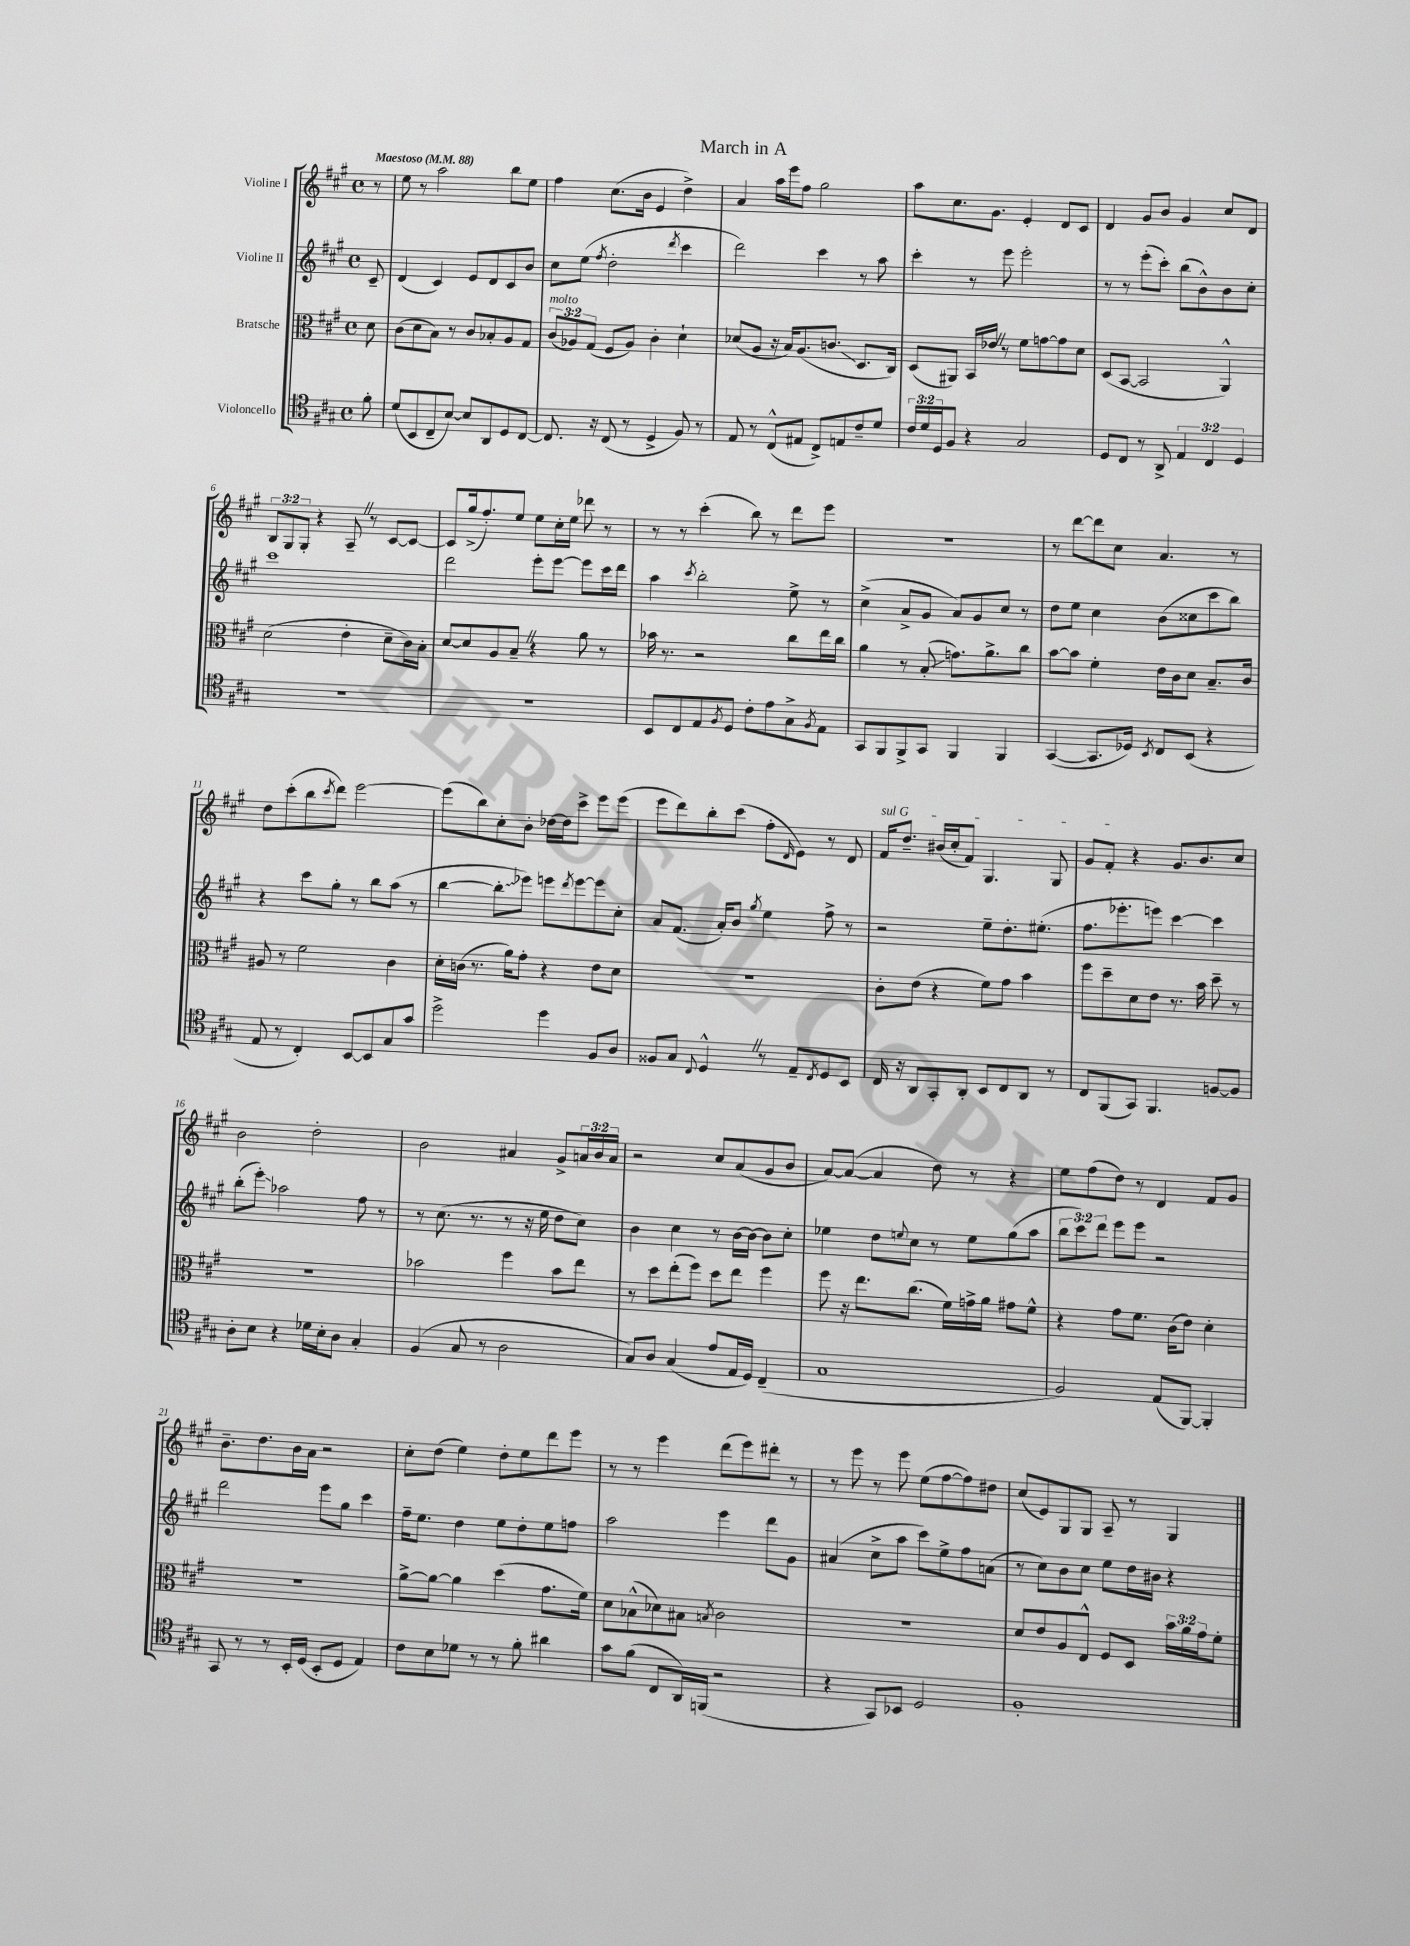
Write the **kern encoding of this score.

**kern	**kern	**kern	**kern
*staff4	*staff3	*staff2	*staff1
*clefC4	*clefC3	*clefG2	*clefG2
*k[f#c#g#]	*k[f#c#g#]	*k[f#c#g#]	*k[f#c#g#]
*M4/4	*M4/4	*M4/4	*M4/4
*met(c)	*met(c)	*met(c)	*met(c)
*MM88	*MM88	*MM88	*MM88
8f#'	8d	8c#~	8r
=	=	=	=
(8d	(8c#	(4d	8ee
8BB	8d	.	8r
8C#~	8B)	4c#)	2aa
[8B)	8r	.	.
8B]	8c#	8e	.
8AA	8B-'	8d	.
8D	8A	8c#	8bb
[8C#	8G#	8b	8ee
=	=	=	=
8.C#]	(12c#	8cc#	4ff#
.	12A-)	.	.
.	.	(8ee	.
.	(12G#	.	.
16r	.	.	.
.	.	8qff#	.
(8C#	8F#	2dd'	(8.cc#
8r	8A-)	.	.
.	.	.	16b
4D^	4c#'	.	4e
.	.	8qddd	.
8F#)	4d`	4ccc#	4dd^)
8r	.	.	.
=	=	=	=
8E	(8d-	2ddd)	4a
8r	8A	.	.
(8C#^^	16r	.	16aa
.	16B)	.	16eee
8E#	(8.A	.	8ff#
8C#^)	.	4ccc#	2gg#
.	8.c	.	.
8E	.	.	.
8c#~	8.D	8r	.
8d	.	8aa	.
.	16C#)	.	.
=	=	=	=
24c#	(8D	4ccc#'	8aa
24d	.	.	.
24D	.	.	.
8F#	8AA#)	.	8.cc#
4r	16BB	8r	.
.	16e-	.	8.g#
.	8r	8eee	.
2G#	8f#	2eee'	4e'
.	[8g	.	.
.	8g]	.	8d
.	8d	.	8c#
=	=	=	=
8D	(8D	8r	4d
8C#	[8BB	8r	.
8r	2BB]	(8eee'	8g#
8AA^	.	8ccc#')	8b
6E	.	(8bb	4g#
.	.	8b^^)	.
6C#	.	.	.
.	4AA^^)	8b	8cc#
6D	.	.	.
.	.	8cc#'	8d
=	=	=	=
1r	(2d	1ccc#	12B
.	.	.	12G#
.	.	.	12G#'
.	.	.	4r
.	4e'	.	8A~
.	.	.	8r
.	8d~	.	[8c#
.	16c#)	.	8c#_
.	16B'	.	.
=	=	=	=
1r	[8d	2ddd	8c#]
.	8d]	.	(16gg#^
.	.	.	8.ff#')
.	8A	.	.
.	8B~	.	8ee
.	4r	8eee'	8ee
.	.	[8eee	16cc#'
.	.	.	16ee
.	8a	8eee]	8ddd-
.	8r	16ccc#	8r
.	.	16ddd	.
=	=	=	=
8BB	16b-	4aa	8r
.	8.r	.	.
8C#	.	.	8r
.	.	8qccc#	.
8E	2r	2bb'	(4ccc#'
8qF#	.	.	.
8D	.	.	.
8c#'	.	.	8bb)
8e	.	.	8r
8G#^	8cc#	8ee^	8ddd
8qF#	.	.	.
8E	16ee	8r	8eee
.	16cc#	.	.
=	=	=	=
8GG#	4a	(4cc#^	1r
8FF#	.	.	.
8FF#^	8r	8a^	.
8GG#	(8B'	8g#	.
4FF#	8.g)	8a)	.
.	.	8g#	.
.	8.a^	.	.
4FF#	.	8cc#	.
.	8cc#	8r	.
=	=	=	=
([4GG#	[8b	8dd	8r
.	8b]	8ee	[8ddd
8.GG#]	4f#'	4cc#	8ddd]
.	.	.	8cc#
16D-)	.	.	.
8qBB	.	.	.
8C#	16e	(8b	4.a
.	16c#	.	.
(8BB	8d	8cc##	.
4r	8.B~	8ccc#	.
.	.	8bb)	8r
.	16c#	.	.
=	=	=	=
8E	8A#	4r	8dd
8r	8r	.	(8ccc#'
4C#')	2f#	8ccc#	8bb
.	.	.	8qccc#
.	.	8gg#'	8ddd)
[8BB	.	8r	[2eee
8BB]	.	8bb	.
8G#	4c#	(8aa	.
8g#	.	8r	.
=	=	=	=
2dd^	16d'	[4bb	(8eee]
.	(16c	.	.
.	8.r	.	8bb)
.	.	8bb']	8cc#'
.	16a)	.	.
.	8g#'	8eee-)	8b'
4dd	4r	8eee	[16dd-
.	.	.	16dd-]
.	.	8qddd	.
.	.	[8eee	8ccc#^
8F#	8e	8eee]	8eee
8A	8d	8cc#'	(8eee
=	=	=	=
8F##	1r	8a	8eee
8G#	.	(8.f#	8ddd)
8qqC#	.	.	.
4D^^	.	.	8bb'
.	.	16a')	.
.	.	8b	(8ccc#
.	.	8qgg#	.
8r	.	4ee	8ff#'
.	.	.	16qqd
8E~	.	.	8e)
8qC#	.	.	.
8D	.	8ff#^	8r
8BB	.	8r	8d
=	=	=	=
16C#	8c#'	2r	16f#
16r	.	.	8.dd~
8AA	(8e	.	.
8GG#'	4r	.	(16b#
.	.	.	16cc#'
8AA'	.	.	8f#)
8BB	8f#)	8ee~	4.G#
8C#	8g#	8.dd'	.
8AA	4b	.	.
.	.	(8.ee#'	.
8r	.	.	8G#
=	=	=	=
8C#	8ff#	8.ff#	8g#
(8FF#	8dd~	.	8f#'
.	.	8.eee-'	.
8GG#)	8d	.	4r
4.FF#	8e	8eee)	.
.	8.r	[4ccc#	8.g#
.	16b	.	8.b
[8F	8dd~	4ccc#]	.
8F]	8r	.	8cc#
=	=	=	=
8A'	1r	(8bb'	2b
8B	.	8eee')	.
4r	.	2aa-	.
16d-	.	.	2dd'
16B'	.	.	.
8A	.	.	.
4G#'	.	8ff#	.
.	.	8r	.
=	=	=	=
(4F#	2b-	8r	2b
.	.	(8.cc#	.
8G#	.	.	.
.	.	8.r	.
8r	.	.	.
2A	4ff#	8r	4a#
.	.	16r	.
.	.	16ee	.
.	8b-	8dd	8g#^
.	8ee	8cc#)	24a
.	.	.	24b
.	.	.	24a
=	=	=	=
8G#)	8r	4b	2r
8A	8dd	.	.
(4G#	(8ee'	4cc#	.
.	8ff#)	.	.
8e	8dd	8r	8cc#
16E	8ee	[16b	(8a
16D)	.	16b_	.
(4C#~	4ff#	8b]	8g#
.	.	8cc#'	8b
=	=	=	=
1G#	8ff#	4ee-	[8a)
.	16r	.	(8a_
.	8.ee	.	.
.	.	8dd	4a]
.	.	8qqee	.
.	(8.cc#	8cc#	.
.	.	8r	8dd)
.	16f#)	.	.
.	16g^	8ee	8r
.	16a	.	.
.	8g#	(8gg#	4r
.	8f#^^	8aa	.
=	=	=	=
2F#)	4r	12bb	8ee
.	.	12ccc#)	.
.	.	.	(8ff#
.	.	12ddd	.
.	8g#	8eee	8dd)
.	8.f#	8eee	8r
(8E	.	2r	4d
.	(16c#	.	.
[8FF#)	8e)	.	.
4FF#']	4d'	.	8f#
.	.	.	8g#
=	=	=	=
8GG#	1r	2ddd	8.b~
8r	.	.	.
.	.	.	8.dd
8r	.	.	.
16BB'	.	.	16b
(16D	.	.	16a
8BB'	.	8eee	2r
8D	.	8gg#	.
4E)	.	4ccc#	.
=	=	=	=
8c#	[8a^	16ff#~	8cc#'
.	.	8.ee	.
8B	8a_	.	(8dd
8d-	4a]	4dd	4ee)
8r	.	.	.
8r	(4dd	8ee	8dd'
8f#'	.	8dd'	8ee
4a#	8.g#	8ee	8ddd
.	.	8ff	8eee
.	16f#)	.	.
=	=	=	=
8g#	8d	2aa	8r
(8f#	(8B-^^	.	8r
8C#	8d-)	.	4eee
16AA)	8B#	.	.
(16FF	.	.	.
.	8qB	.	.
2r	2c#	4eee	(8ddd
.	.	.	8eee)
.	.	8ddd	8ddd#'
.	.	8g#	8r
=	=	=	=
4r	1r	(4a#	8r
.	.	.	8eee
8GG#)	.	8cc#^	8r
8BB-	.	8aa	8eee
2D	.	8ccc#)	(8ee
.	.	8ee^	[8ff#
.	.	8ff#	8ff#])
.	.	(8a	8dd#
=	=	=	=
1F#'	8d	8r	(8cc#
.	8e	8cc#)	8e)
.	8A	8b	8G#
.	8E^^	8cc#	8G#
.	8F#	8ee	8A~
.	8D	16dd	8r
.	.	16b#	.
.	24b	4r	4G#
.	24a	.	.
.	24g#	.	.
.	8f#'	.	.
==	==	==	==
*-	*-	*-	*-
